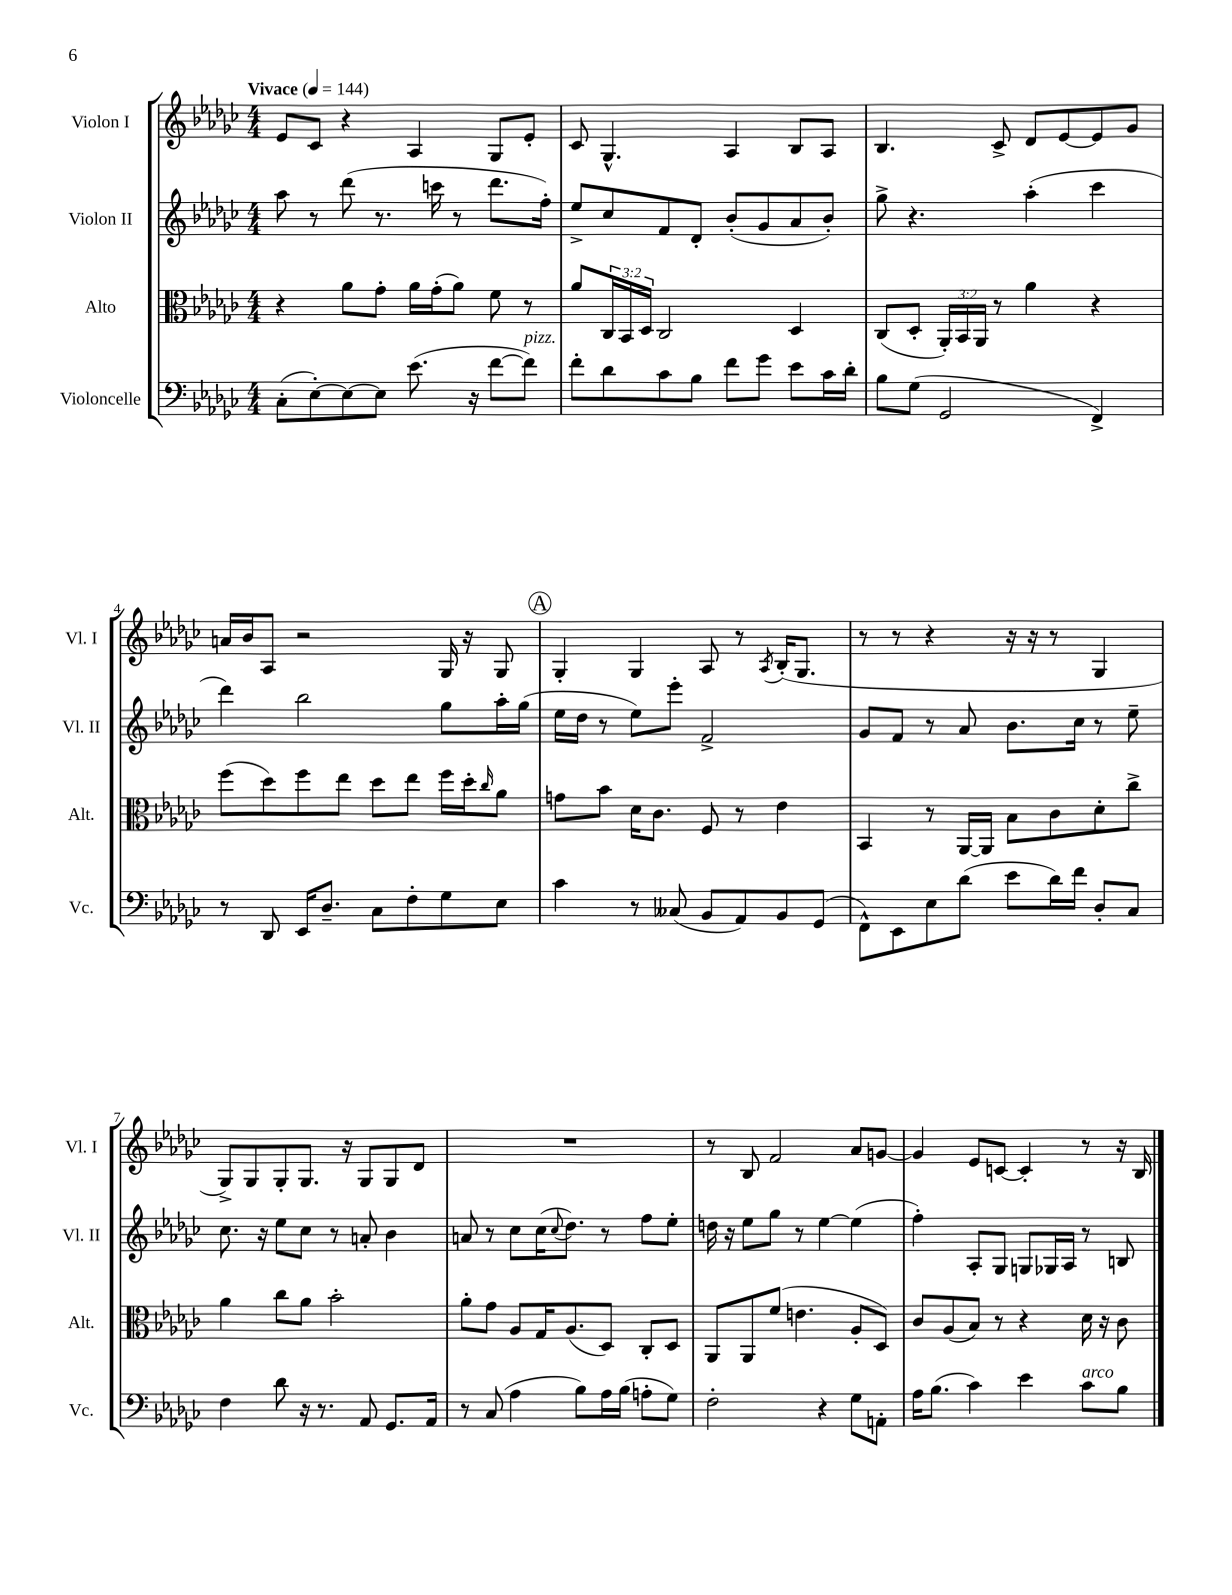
<<
\new StaffGroup <<
\new Staff = "s0" \with { instrumentName = "Violon I" shortInstrumentName = "Vl. I" } {
    \clef treble \key ges \major \numericTimeSignature \time 4/4 \tempo "Vivace" 4 = 144
    ees'8 ces'8 r4 aes4 ges8 ees'8-. |
    ces'8 ges4.-^ aes4 bes8 aes8 |
    bes4. ces'8-> des'8 ees'8~ ees'8 ges'8 |
    a'16 bes'16 aes8 r2 ges16 r16 ges8 |
    \mark \markup { \circle "A" } ges4-. ges4 aes8 r8 \acciaccatura { aes8 } bes16-.( ges8. |
    r8 r8 r4 r16 r16 r8 ges4 |
    ges8->) ges8 ges8-. ges8. r16 ges8 ges8 des'8 |
    R1 |
    r8 bes8 f'2 aes'8 g'8~ |
    g'4 ees'8 c'8~ c'4-. r8 r16 bes16 \bar "|." |
}
\new Staff = "s1" \with { instrumentName = "Violon II" shortInstrumentName = "Vl. II" } {
    \clef treble \key ges \major \numericTimeSignature \time 4/4
    aes''8 r8 des'''8( r8. c'''16 r8 des'''8. f''16-.) |
    ees''8-> ces''8 f'8 des'8-. bes'8-.( ges'8 aes'8 bes'8-.) |
    ges''8-> r4. aes''4-.( ces'''4 |
    des'''4) bes''2 ges''8 aes''16-. ges''16( |
    \mark \markup { \circle "A" } ees''16 des''16 r8 ees''8) ees'''8-. f'2-> |
    ges'8 f'8 r8 aes'8 bes'8. ces''16 r8 ees''8-- |
    ces''8. r16 ees''8 ces''8 r8 a'8-. bes'4 |
    a'8 r8 ces''8 ces''16( \appoggiatura { ces''8 } des''8.) r8 f''8 ees''8-. |
    d''16 r16 ees''8 ges''8 r8 ees''4~ ees''4( |
    f''4-.) aes8-. ges8 g8 ges16 aes16 r8 b8 \bar "|." |
}
\new Staff = "s2" \with { instrumentName = "Alto" shortInstrumentName = "Alt." } {
    \clef alto \key ges \major \numericTimeSignature \time 4/4 \override Staff.TupletNumber.text = #tuplet-number::calc-fraction-text
    r4 aes'8 ges'8-. aes'16 ges'16-.( aes'8) f'8 r8 |
    aes'8 \tuplet 3/2 { ces16 bes,16 des16 } ces2 des4 |
    ces8( des8-. \tuplet 3/2 { aes,16-.) bes,16 aes,16 } r8 aes'4 r4 |
    f''8( des''8) f''8 ees''8 des''8 ees''8 f''16 des''16-. \grace { ces''16 } aes'8 |
    \mark \markup { \circle "A" } g'8 bes'8 des'16 ces'8. f8 r8 ees'4 |
    bes,4 r8 aes,16~ aes,16 bes8 ces'8 des'8-. ces''8-> |
    aes'4 ces''8 aes'8 bes'2-. |
    aes'8-. ges'8 aes8 ges16 aes8.( des8) ces8-. des8 |
    aes,8 aes,8 f'8( e'4. aes8-. des8) |
    ces'8 aes8( bes8) r8 r4 des'16 r16 ces'8 \bar "|." |
}
\new Staff = "s3" \with { instrumentName = "Violoncelle" shortInstrumentName = "Vc." } {
    \clef bass \key ges \major \numericTimeSignature \time 4/4
    ces8-.( ees8~-.) ees8~ ees8 ees'8.( r16 f'8~ f'8^\markup { \italic "pizz." }) |
    f'8-. des'8 ces'8 bes8 f'8 ges'8 ees'8 ces'16 des'16-. |
    bes8 ges8( ges,2 f,4->) |
    r8 des,8 ees,16 des8.-- ces8 f8-. ges8 ees8 |
    \mark \markup { \circle "A" } ces'4 r8 ceses8( bes,8 aes,8) bes,8 ges,8( |
    f,8-^) ees,8 ees8 des'8( ees'8 des'16) f'16 des8-. ces8 |
    f4 des'8 r16 r8. aes,8 ges,8. aes,16 |
    r8 ces8( aes4 bes8) aes16 bes16( a8-. ges8) |
    f2-. r4 ges8 a,8-. |
    aes16 bes8.( ces'4) ees'4 ces'8^\markup { \italic "arco" } bes8 \bar "|." |
}
>>
>>
